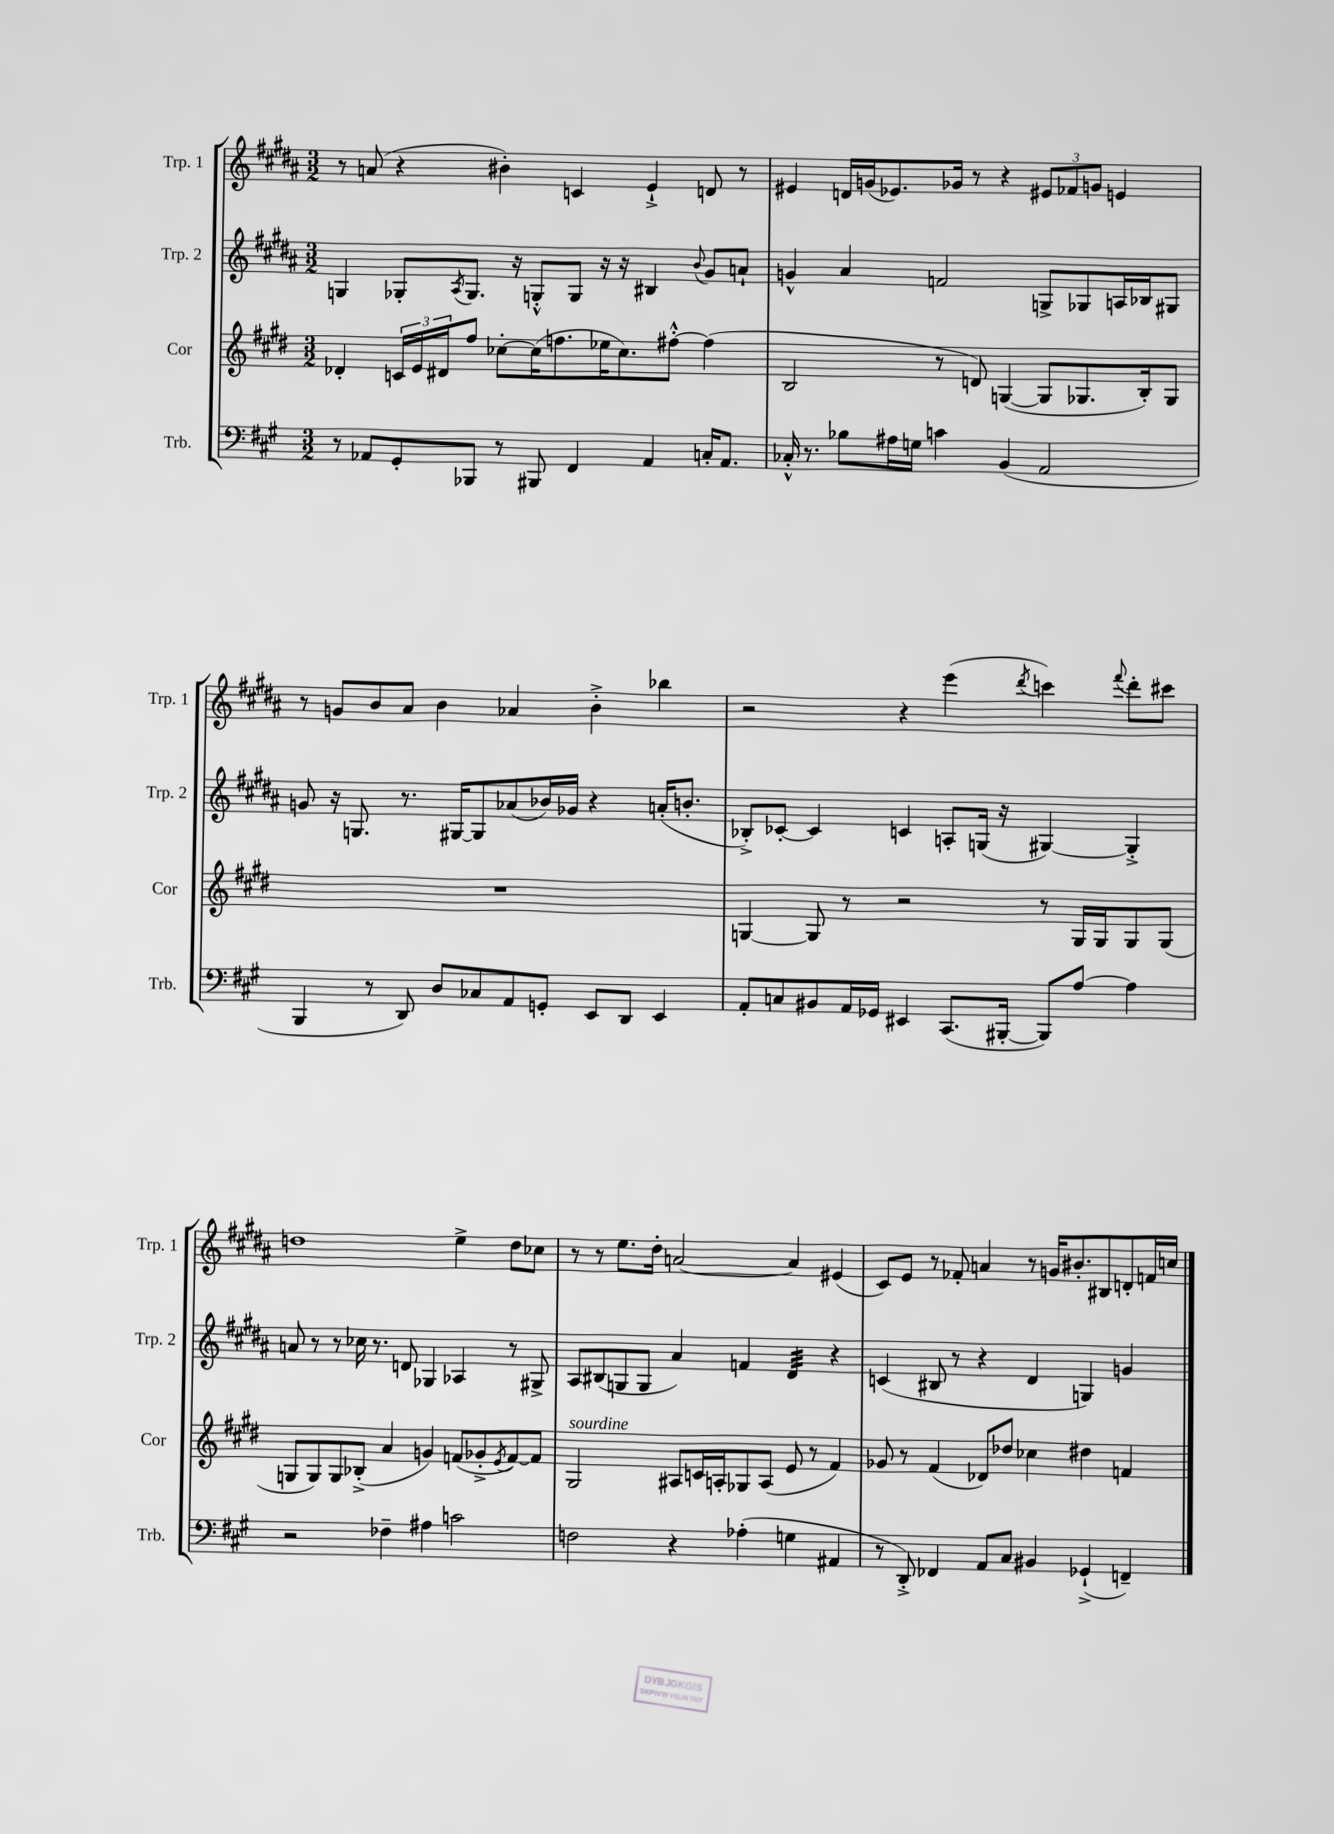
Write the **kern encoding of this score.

**kern	**kern	**kern	**kern
*part4	*part3	*part2	*part1
*staff4	*staff3	*staff2	*staff1
*I"Trb.	*I"Cor	*I"Trp. 2	*I"Trp. 1
*I'Trb.	*I'Cor	*I'Trp. 2	*I'Trp. 1
*clefF4	*clefG2	*clefG2	*clefG2
*k[f#c#g#]	*k[f#c#g#d#]	*k[f#c#g#d#a#]	*k[f#c#g#d#a#]
*M3/2	*M3/2	*M3/2	*M3/2
=36	=36	=36	=36
8r	4d-X'/	4Gn/	8r
8AA-X/L	.	.	(8an/
8GG#'/	24cn/LL	8G-X'/L	4r
.	24e/	.	.
.	24d#X/J	.	.
.	.	8qA#/	.
8BBB-X/J	8ff#/J	8.G-/J	.
8r	[8cc-X'\L	.	4b#X'\)
.	.	16r	.
8BBB#X/	(16cc-\K]	8Gn'^^/L	.
.	8.ffn\	.	.
4FF#/	.	8G/J	4cn/
.	16ee-X\K	16r	.
.	8.cc-\)	16r	.
4AA-/	.	4B#X/	4e`^/
.	[8ff#X'^^\J	.	.
.	.	8qqb/	.
16Cn'/KL	(4ff#\]	8g#/L	8dn/
8.AA-/J	.	.	.
.	.	8an`/J	8r
=37	=37	=37	=37
16C-X'^^/	2B/	4gn^^/	4e#X/
8.r	.	.	.
8B-X\L	.	4a#/	16dn/LL
.	.	.	(16gn/J
16A#X\L	.	.	8.e-X/)
16Gn\JJ	.	.	.
4cn\	8r	2fn/	.
.	.	.	16g-X/Jk
.	8dn/)	.	8r
(4BB/	([4Gn/	.	4r
2AA/	8G/L]	8Gn^/L	12e#X/L
.	.	.	12f-X/
.	8.G-X/	8G-X/	.
.	.	.	12gn/J
.	.	16An/L	4en/
.	16B'/k)	16B-X/J	.
.	8G-/J	8G#X/J	.
!!LO:LB:g=z
=38	=38	=38	=38
4BBB/	1.r	8gn/	8r
.	.	16r	8gn/L
.	.	8.Gn/	.
8r	.	.	8b/
8DD/)	.	8.r	8a#/J
8D/L	.	.	4b\
.	.	[16G#X/KL	.
8C-X/	.	8G#/]	.
8AA/	.	(8a-X/	4a-X/
8GGn'/J	.	16b-X/L)	.
.	.	16g-X/JJ	.
8EE/L	.	4r	4b'^\
8DD/J	.	.	.
4EE/	.	(16an'/KL	4bb-X\
.	.	8.bn'/J	.
=39	=39	=39	=39
8AA'/L	[4Gn/	8B-X'^/L)	2r
8Cn/	.	[8c-X'/J	.
8BB#X/	8G/]	4c-/]	.
16AA/L	8r	.	.
16GG-X/JJ	.	.	.
4EE#X/	2r	4cn/	4r
(8.CC#/L	.	8An'/L	(4eee\
.	.	(16Gn/Jk	.
[16BBB#X'/Jk	.	16r	.
.	.	.	8qddd#/
8BBB#/L])	8r	[4G#X/)	4cccn\)
[8A/J	16G/LL	.	.
.	16G/J	.	.
.	.	.	8qqfff#/
4A\]	8G/	4G#'^/]	8ddd#'\L
.	(8G/J	.	8ccc#X\J
!!LO:LB:g=z
=40	=40	=40	=40
2r	8Gn/L	8an/	1ddn
.	8G/)	8r	.
.	8G/	8r	.
.	(8B-X'^/J	16cc-X\	.
.	.	8.r	.
4F-X~\	4a/	.	.
.	.	8dn/	.
4A#X\	4gn/)	4G-X/	.
2cn\	(8fn/L	4A-X/	4ee^\
.	8g-X'^/	.	.
.	8qe/	.	.
.	[8f/)	8r	8dd\L
.	8f/J]	8G#X^/	8cc-X\J
=41	=41	=41	=41
!	!LO:TX:a:i:t=sourdine	!	!
2Fn\	2G#/	8A#/L	8r
.	.	(8B#X/	8r
.	.	8Gn/	8.ee\L
.	.	8G/J	.
.	.	.	16dd#'\Jk
4r	8A#X/L	4a#/)	[2an/
.	16cn/L	.	.
.	16An'/J	.	.
(4A-X'\	8G-X/	4fn/	.
.	(8A/J	.	.
*	*	*tremolo	*
4Gn\	8e/	32d#/LLL	4a/]
.	.	32d#/	.
.	.	32d#/	.
.	.	32d#/	.
.	8r	32d#/	.
.	.	32d#/	.
.	.	32d#/	.
.	.	32d#/JJJ	.
*	*	*Xtremolo	*
4AA#X/	4f#/)	4r	(4e#X/
=42	=42	=42	=42
8r	8g-X/	(4cn/	8c#/L)
8DD'^/)	8r	.	8e/J
4FF-X/	(4f#/	8B#X/	8r
.	.	8r	8f-X'/
8AA/L	8d-X/L)	4r	4an/
8C#/J	8dd-X/J	.	.
4BB#X/	4cc-X\	4d#/	8r
.	.	.	16gn/KL
.	.	.	8.b#X'/
(4GG-X`^/	4dd#X\	4Gn/)	.
.	.	.	8B#X/
4FFn~/)	4fn/	4gn/	8dn'/
.	.	.	16fn/L
.	.	.	16ccn/JJ
==	==	==	==
*-	*-	*-	*-
